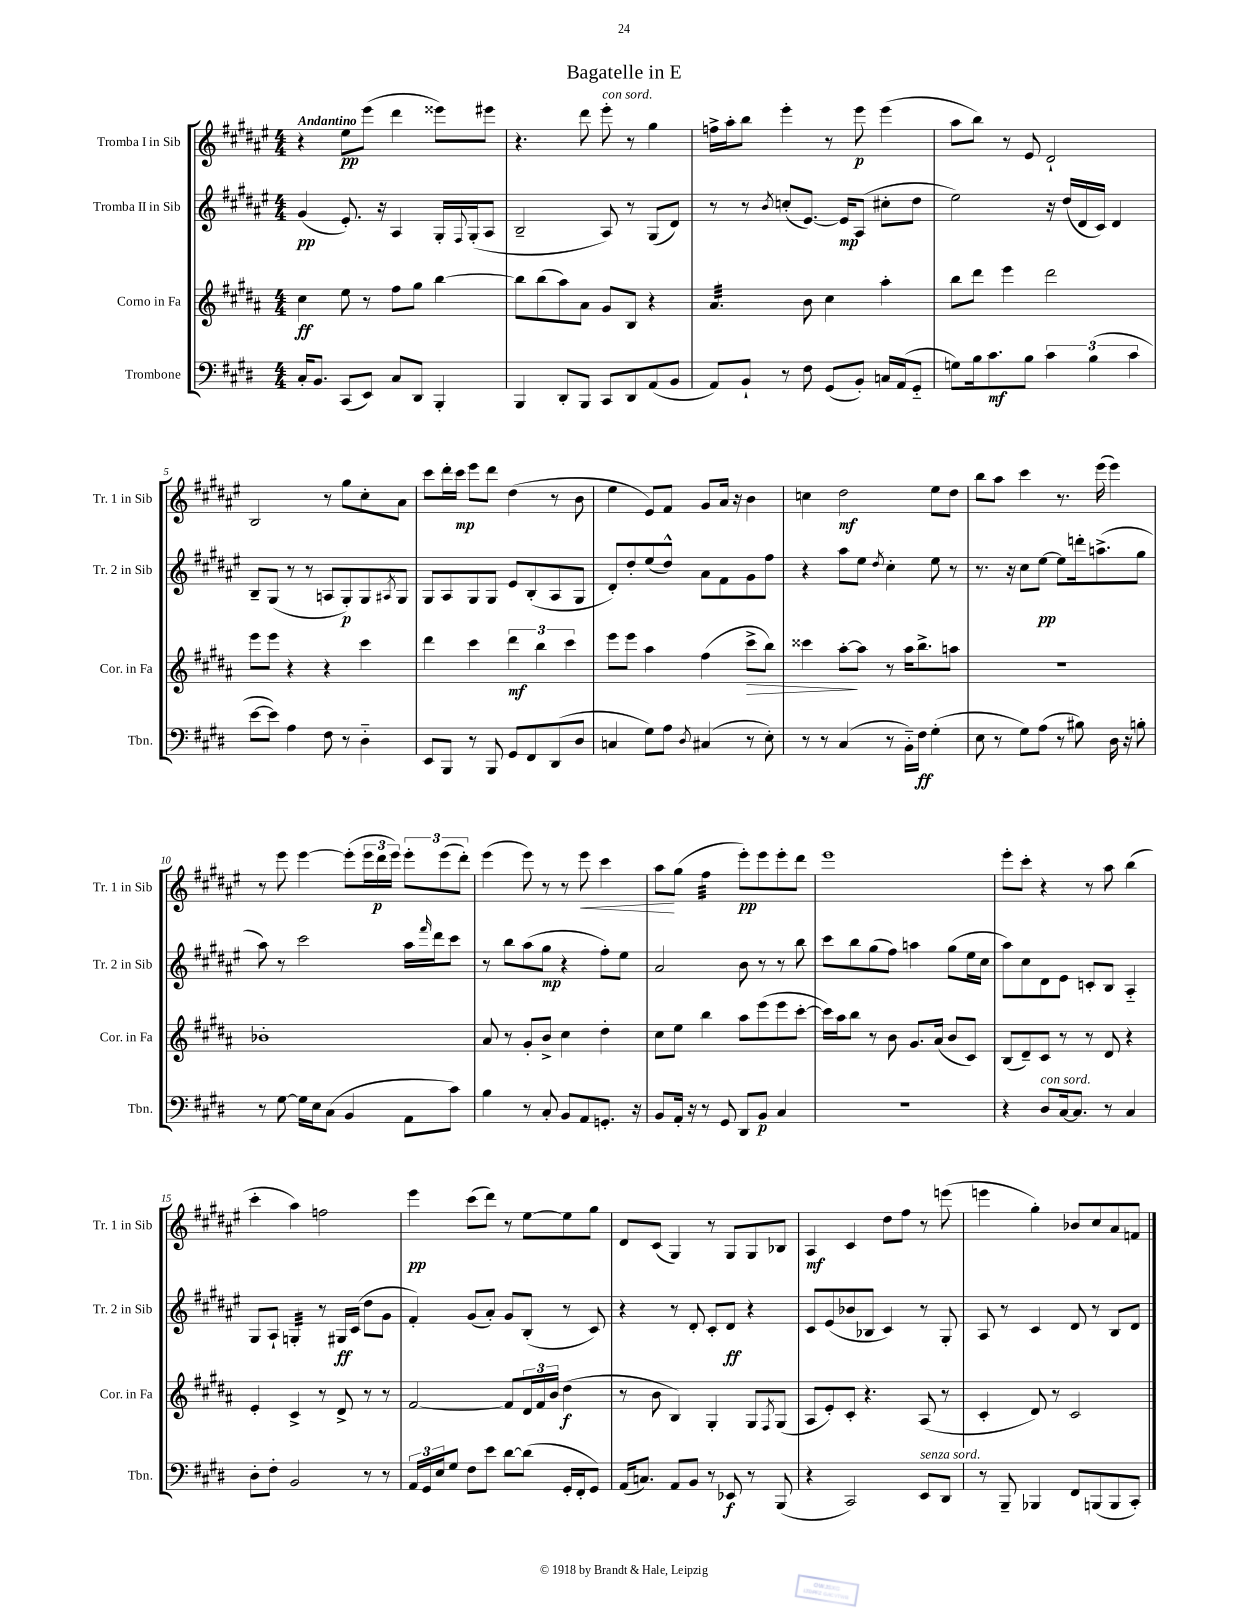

**kern	**kern	**kern	**kern
*staff4	*staff3	*staff2	*staff1
*clefF4	*clefG2	*clefG2	*clefG2
*k[f#c#g#d#]	*k[f#c#g#d#a#]	*k[f#c#g#d#a#e#]	*k[f#c#g#d#a#e#]
*M4/4	*M4/4	*M4/4	*M4/4
16C#'	4cc#	(4g#	4r
8.BB	.	.	.
(8CC#	8ee	8.e#')	8ee#
8EE)	8r	.	(8eee#
.	.	16r	.
8C#	8ff#	4A#	4ddd#
8DD#	8gg#	.	.
4BBB'	[4bb	16G#'	8eee##)
.	.	8qqF#	.
.	.	(16G#'	.
.	.	8A#	8eee#
=	=	=	=
4BBB	8bb]	2B~	4.r
.	(8bb	.	.
8DD#'	8aa#)	.	.
8BBB	8a#	.	8ddd#
8CC#	8g#	8A#)	8eee#'
8DD#	8B	8r	8r
(8AA	4r	(8G#	4gg#
8BB	.	8d#)	.
=	=	=	=
8AA)	4.a#	8r	16ff^
.	.	.	16aa#'
8BB`	.	8r	8bb
.	.	8qb	.
8r	.	(8cc'	4eee#'
8F#	8b	[8.e#)	.
(8GG#	4cc#	.	8r
.	.	16e#]	.
8BB')	.	(8A#	8eee#
16C	4aa#'	8cc#'	(4eee#
(16AA	.	.	.
8GG#'~	.	8dd#	.
=	=	=	=
8G)	8bb	2ee#)	8aa#
16B	8ddd#	.	8bb)
8.c#	.	.	.
.	4eee	.	8r
8B	.	.	8e#
6c#	2ddd#	16r	2d#`
.	.	(16dd#	.
.	.	16d#	.
(6B	.	.	.
.	.	16c#)	.
.	.	4d#	.
6c#	.	.	.
=	=	=	=
[8e	8eee	8B~	2B
8e])	8eee	(8G#	.
4A	4r	8r	.
.	.	8r	.
8F#	4r	8A	8r
8r	.	8G#')	8gg#
4D#'~	4ccc#	8G#	8cc#'
.	.	8qA#	.
.	.	8G#	8a#
=	=	=	=
8EE	4ddd#	8G#	8ccc#
8BBB	.	8A#	16ddd#'
.	.	.	16ccc#
8r	4ccc#	8G#	8eee#
8BBB	.	8G#	8ddd#
8GG#	6ddd#	8e#	(4dd#
8FF#	.	(8B'	.
.	6bb	.	.
(8DD#	.	8A#	8r
.	6ccc#	.	.
8D#	.	8G#	8b
=	=	=	=
4C	8eee	8d#')	4ee#
.	8eee	8dd#'	.
8G#)	4aa#	(8ee#	8e#)
8A	.	8dd#^^)	8f#
8qD#	.	.	.
(4C#	(4ff#	8a#	8g#
.	.	8f#	16a#
.	.	.	16r
8r	8ccc#^	8g#	4b
8E')	8bb)	8ff#	.
=	=	=	=
8r	4ccc##	4r	4cc
8r	.	.	.
(4C#	[8aa#'	8aa#	2dd#
.	8aa#]	8ee#	.
.	.	8qdd#	.
8r	8r	4cc#'	.
16BB'~)	16aa#	.	.
16F#	8.bb^	.	.
(4G#'	.	8ee#	8ee#
.	8aa	8r	8dd#
=	=	=	=
8E	1r	8.r	8bb
8r	.	.	8aa#
.	.	16r	.
8G#)	.	8cc#	4ccc#
(8A	.	[8ee#	.
8r	.	8ee#]	8.r
8B#)	.	16ddd'	.
.	.	(8.aa^	(16eee#
16D#	.	.	4eee#)
16r	.	.	.
8B'	.	8gg#	.
=	=	=	=
8r	1b-'	8aa#)	8r
[8G#	.	8r	8eee#
16G#]	.	2ccc#	[4eee#
16E	.	.	.
(8C#	.	.	.
4BB	.	.	(8eee#']
.	.	.	24eee#
.	.	.	24ddd#
.	.	.	24eee#)
8AA	.	16aa#	12eee#'
.	.	16qqfff#	.
.	.	16ddd#	.
.	.	.	(12eee#
8c#)	.	8ccc#	.
.	.	.	12ddd#')
=	=	=	=
4B	8a#	8r	(4eee#
.	8r	8bb	.
8r	8g#'	(8aa#	8eee#)
8C#'	8b^	8gg#	8r
8BB	4cc#	4r	8r
8AA	.	.	8eee#
8.GG'	4dd#'	8ff#')	4ccc#
.	.	8ee#	.
16r	.	.	.
=	=	=	=
8BB	8cc#	2a#	8aa#
16AA'	8ee	.	(8gg#
16r	.	.	.
8r	4bb	.	4ff#
8GG#	.	.	.
8DD#	8aa#	8b	8eee#')
8BB	(8eee	8r	8eee#
4C#	8eee	8r	8eee#'
.	[8ccc#'	8bb	8ddd#
=	=	=	=
1r	16ccc#])	8ccc#	1eee#
.	16aa#	.	.
.	8bb	8bb	.
.	8r	(8gg#	.
.	8b	8ff#)	.
.	8.g#	4aa	.
.	(16a#	.	.
.	8b	(8gg#	.
.	8c#)	16ee#	.
.	.	16cc#	.
=	=	=	=
4r	(8B	8aa#)	8eee#'
.	8d#~)	8cc#	8ccc#'
8D#	8c#	8d#	4r
[16C#	8r	8e#	.
8.C#]	.	.	.
.	8r	8c'	8r
8r	8d#	8B	8aa#
4C#	4r	4A#'~	(4bb
=	=	=	=
8D#'	4e'	8G#	4ccc#'
8F#'	.	8A#`	.
2BB	4c#^	4G'	4aa#)
.	8r	8r	2ff
.	8d#^	16G#	.
.	.	(16c#	.
8r	8r	8dd#	.
8r	8r	8g#	.
=	=	=	=
24AA	[2f#	4f#')	4eee#
24GG#	.	.	.
24E	.	.	.
8G#	.	.	.
8F#	.	(8g#	(8ccc#
8e	.	8a#')	8ddd#)
[8d#	8f#]	8g#	8r
(8d#]	24d#	(8B'	[8ee#
.	24f#	.	.
.	24b	.	.
16GG#'	(4dd#	8r	8ee#]
16FF#'	.	.	.
8GG#)	.	8c#)	8gg#
=	=	=	=
(16AA	8r	4r	8d#
8.C)	.	.	.
.	8b	.	(8c#
8AA	4B)	8r	4G#)
8BB	.	8d#'	.
8r	4G#'	8c#'	8r
8EE-	.	8d#	8G#
8r	8G#	4r	8G#
.	8qF#	.	.
(8BBB	(8G#	.	8B-
=	=	=	=
4r	8A#	8c#	4A#
.	8e')	(8e#	.
2CC#)	8c#'	8b-	4c#
.	4.r	8B-	.
.	.	4c#)	8dd#
.	.	.	8ff#
8EE	(8A#	8r	8r
8DD#	8r	8G#'	(8eee
=	=	=	=
8r	4c#'	8A#	4eee
8BBB~	.	8r	.
4BBB-	8d#)	4c#	4gg#')
.	8r	.	.
8FF#	2c#	8d#	8b-
(8BBB	.	8r	8cc#
8BBB	.	8B	8a#
8CC#')	.	8d#	8f
==	==	==	==
*-	*-	*-	*-
